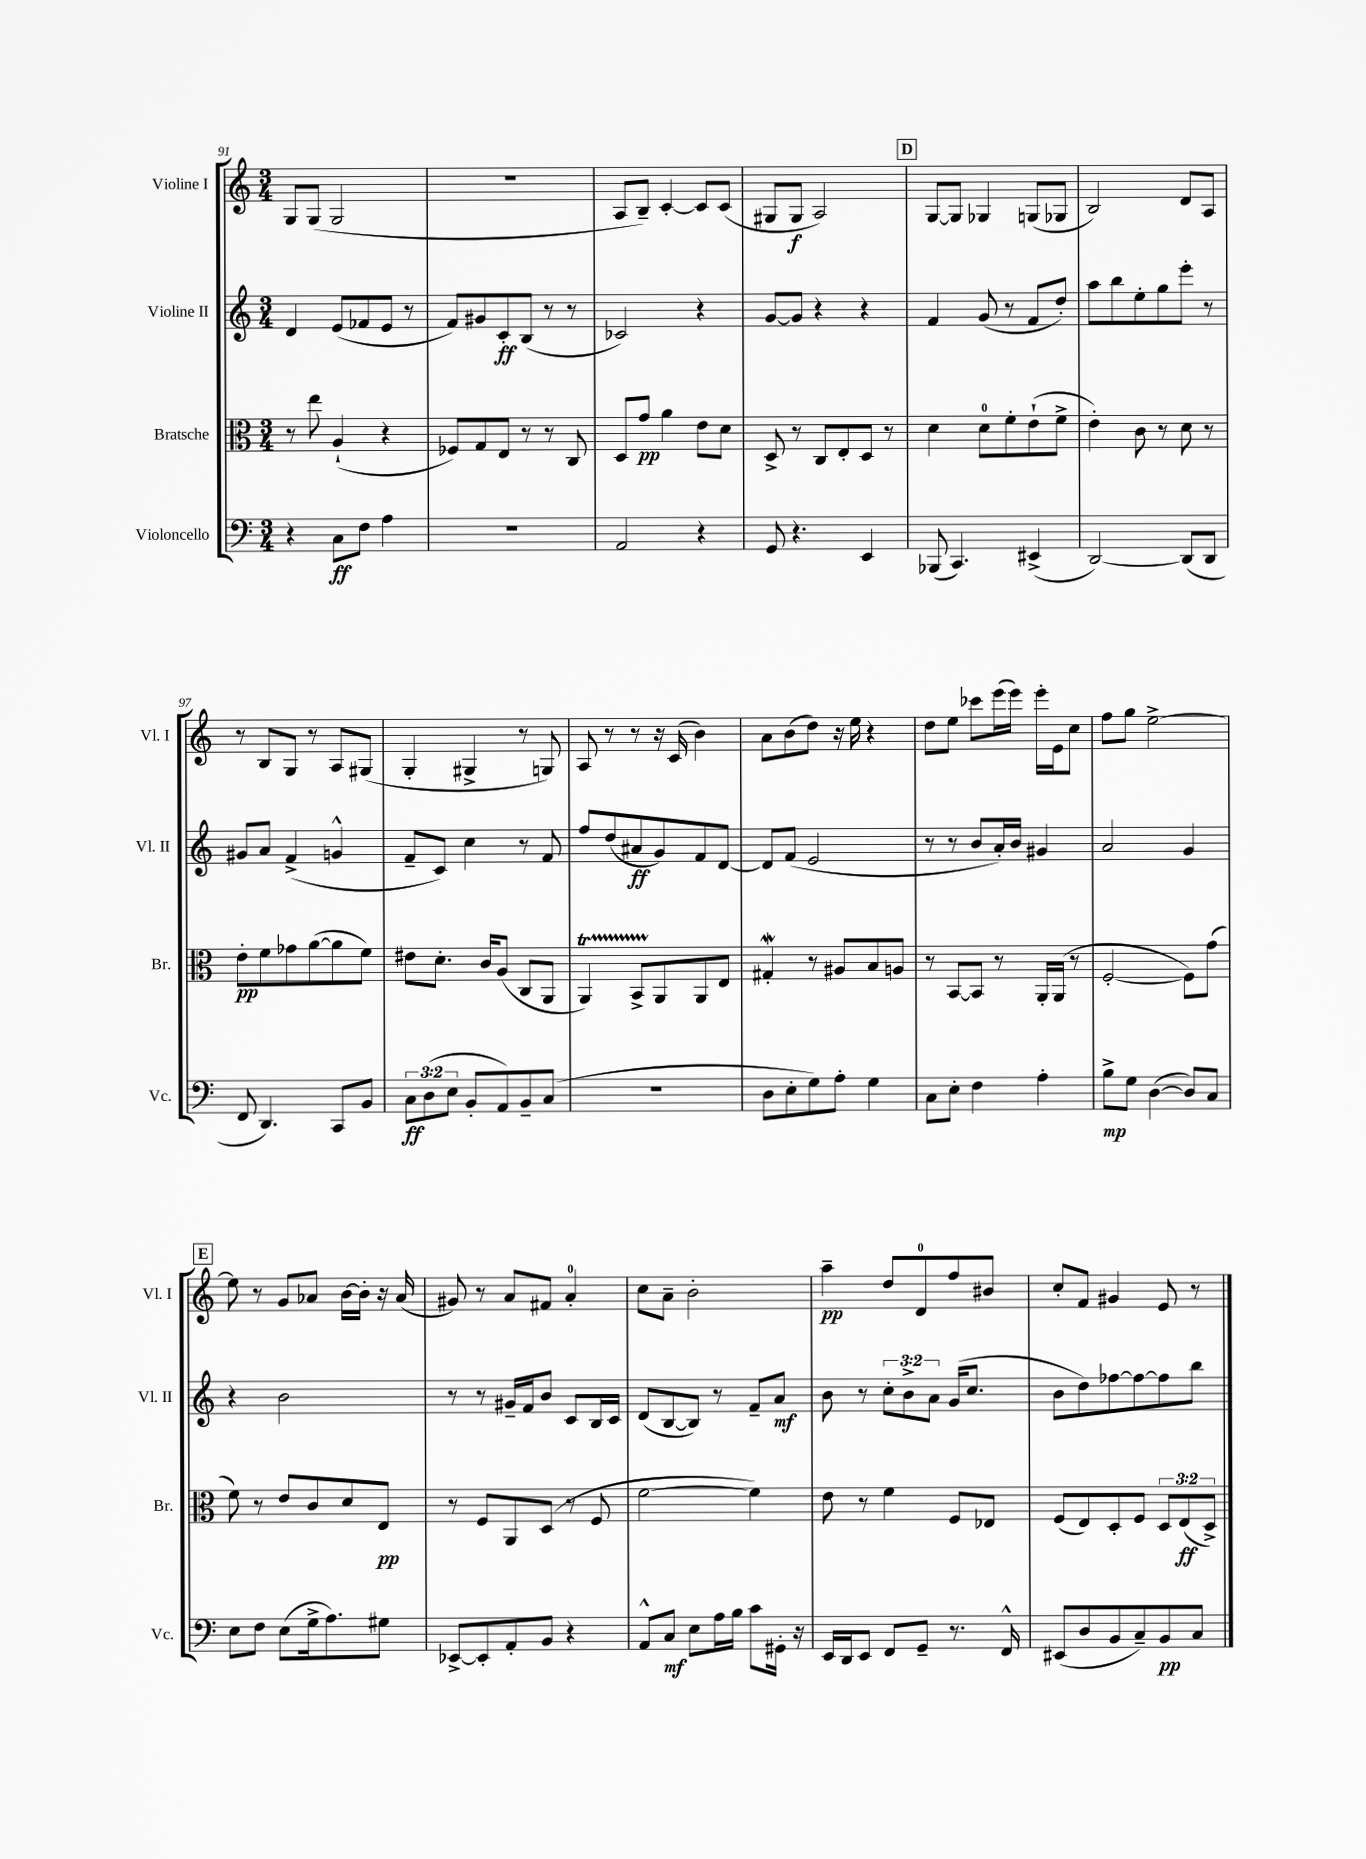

**kern	**kern	**kern	**kern
*staff4	*staff3	*staff2	*staff1
*clefF4	*clefC3	*clefG2	*clefG2
*k[]	*k[]	*k[]	*k[]
*M3/4	*M3/4	*M3/4	*M3/4
4r	8r	4d/	8G/L
.	8ee\	.	(8G/J
8C\L	(4A`/	(8e/L	2G/
8F\J	.	8f-/	.
4A\	4r	8e/J	.
.	.	8r	.
=	=	=	=
2.r	8F-/L)	8f/L)	2.r
.	8G/	8g#/	.
.	8E/J	8c'/	.
.	8r	(8B/J	.
.	8r	8r	.
.	8C/	8r	.
=	=	=	=
2AA/	8D/L	2c-/)	8A/L
.	8g/J	.	8B~/J)
.	4a\	.	[4c'/
4r	8e\L	4r	8c/]L
.	8d\J	.	(8c/J
=	=	=	=
8GG/	8D^/	[8g/L	8G#/L
4.r	8r	8g/]J	8G#/J
.	8C/L	4r	2A/)
.	8E'/	.	.
4EE/	8D/J	4r	.
.	8r	.	.
=	=	=	=
(8BBB-/	4d\	4f/	[8G/L
4.CC/)	.	.	8G/]J
.	8d\L	(8g/	4G-/
.	8f'\	8r	.
(4EE#^/	(8e`\	8f/L	(8G/L
.	8f^\J	8dd'/J)	8G-/J
=	=	=	=
[2DD/)	4e'\)	8aa\L	2B/)
.	.	8bb\	.
.	8c\	8ee'\	.
.	8r	8gg\	.
(8DD/]L	8d\	8eee'\J	8d/L
8DD/J	8r	8r	8A/J
=	=	=	=
8FF/	8e'\L	8g#/L	8r
4.DD/)	8f\	8a/J	8B/L
.	8g-\	(4f^/	8G/J
.	([8a\	.	8r
8CC/L	8a\]	4g^^/	8A/L
8BB/J	8f\J)	.	(8G#/J
=	=	=	=
12C\L	8e#\L	8f~/L	4G'/
(12D\	.	.	.
.	8.d'\J	8c/J)	.
12E\J	.	.	.
8BB'/L	.	4cc\	4G#^/
.	16c/LK	.	.
8AA/)	(8A/J	.	.
8BB~/	8C/L	8r	8r
(8C/J	8AA/J	8f/	8G/)
=	=	=	=
2.r	4AA/)	8ff/L	8A/
.	.	(8dd/	8r
.	8BB^/L	8a#/	8r
.	8AA/	8g/)	16r
.	.	.	(16c/
.	8AA/	8f/	4b\)
.	8E/J	[8d/J	.
=	=	=	=
8D\L	4G#'/	8d/]L	8a\L
8E'\	.	(8f/J	(8b\
8G\)	8r	2e/	8dd\J)
8A'\J	8A#/L	.	16r
.	.	.	16ee\
4G\	8B/	.	4r
.	8A/J	.	.
=	=	=	=
8C\L	8r	8r	8dd\L
8E'\J	[8BB/L	8r	8ee\J
4F\	8BB/]J	8b/L	8ccc-\L
.	8r	16a'/L)	(16eee\L
.	.	16b/JJ	16eee\JJ)
4A'\	16AA'/LL	4g#/	16eee'\LL
.	(16AA/JJ	.	16e\J
.	8r	.	8cc\J
=	=	=	=
8B^\L	[2F'/	2a/	8ff\L
8G\J	.	.	8gg\J
([4D\	.	.	[2ee^\
8D/]L)	8F\]L)	4g/	.
8C/J	(8g\J	.	.
=	=	=	=
8E\L	8f\)	4r	8ee\]
8F\J	8r	.	8r
(8E\L	8e/L	2b\	8g/L
16G^\k	8c/	.	8a-/J
8.A\)	.	.	.
.	8d/	.	[16b\LL
.	.	.	16b'\]JJ
8G#\J	8E/J	.	16r
.	.	.	(16a-/
=	=	=	=
[8EE-^/L	8r	8r	8g#/)
8EE-'/]	8F/L	8r	8r
8AA'/	8AA/	16g#~/LL	8a/L
.	.	16f/J	.
8BB/J	(8D/J	8b/J	8f#/J
4r	8r	8c/L	4a'/
.	8F/	16B/L	.
.	.	16c/JJ	.
=	=	=	=
8AA^^/L	[2f\	(8d/L	8cc\L
8C/J	.	[8B/	8a~\J
8E\L	.	8B/]J)	2b'\
16A\L	.	8r	.
16B\JJ	.	.	.
8c\L	4f\])	8f~/L	.
16GG#'\Jk	.	8a/J	.
16r	.	.	.
=	=	=	=
16EE/LL	8e\	8b\	4aa~\
16DD/J	.	.	.
8EE/J	8r	8r	.
8FF/L	4f\	12cc'\L	8dd/L
.	.	12b^\	.
8GG~/J	.	.	8d/
.	.	12a\J	.
8.r	8F/L	(16g/LK	8ff/
.	.	8.cc/J	.
.	8E-/J	.	8b#/J
16FF^^/	.	.	.
=	=	=	=
(8EE#/L	(8F/L	8b\L	8cc'/L
8D/	8E/)	8dd\)	8f/J
8BB/	8D'/	[8ff-\	4g#/
8C~/)	8F/J	8ff-\_	.
8BB/	12D/L	8ff-\]	8e/
.	(12E/	.	.
8C/J	.	8bb\J	8r
.	12D^/J)	.	.
==	==	==	==
*-	*-	*-	*-
